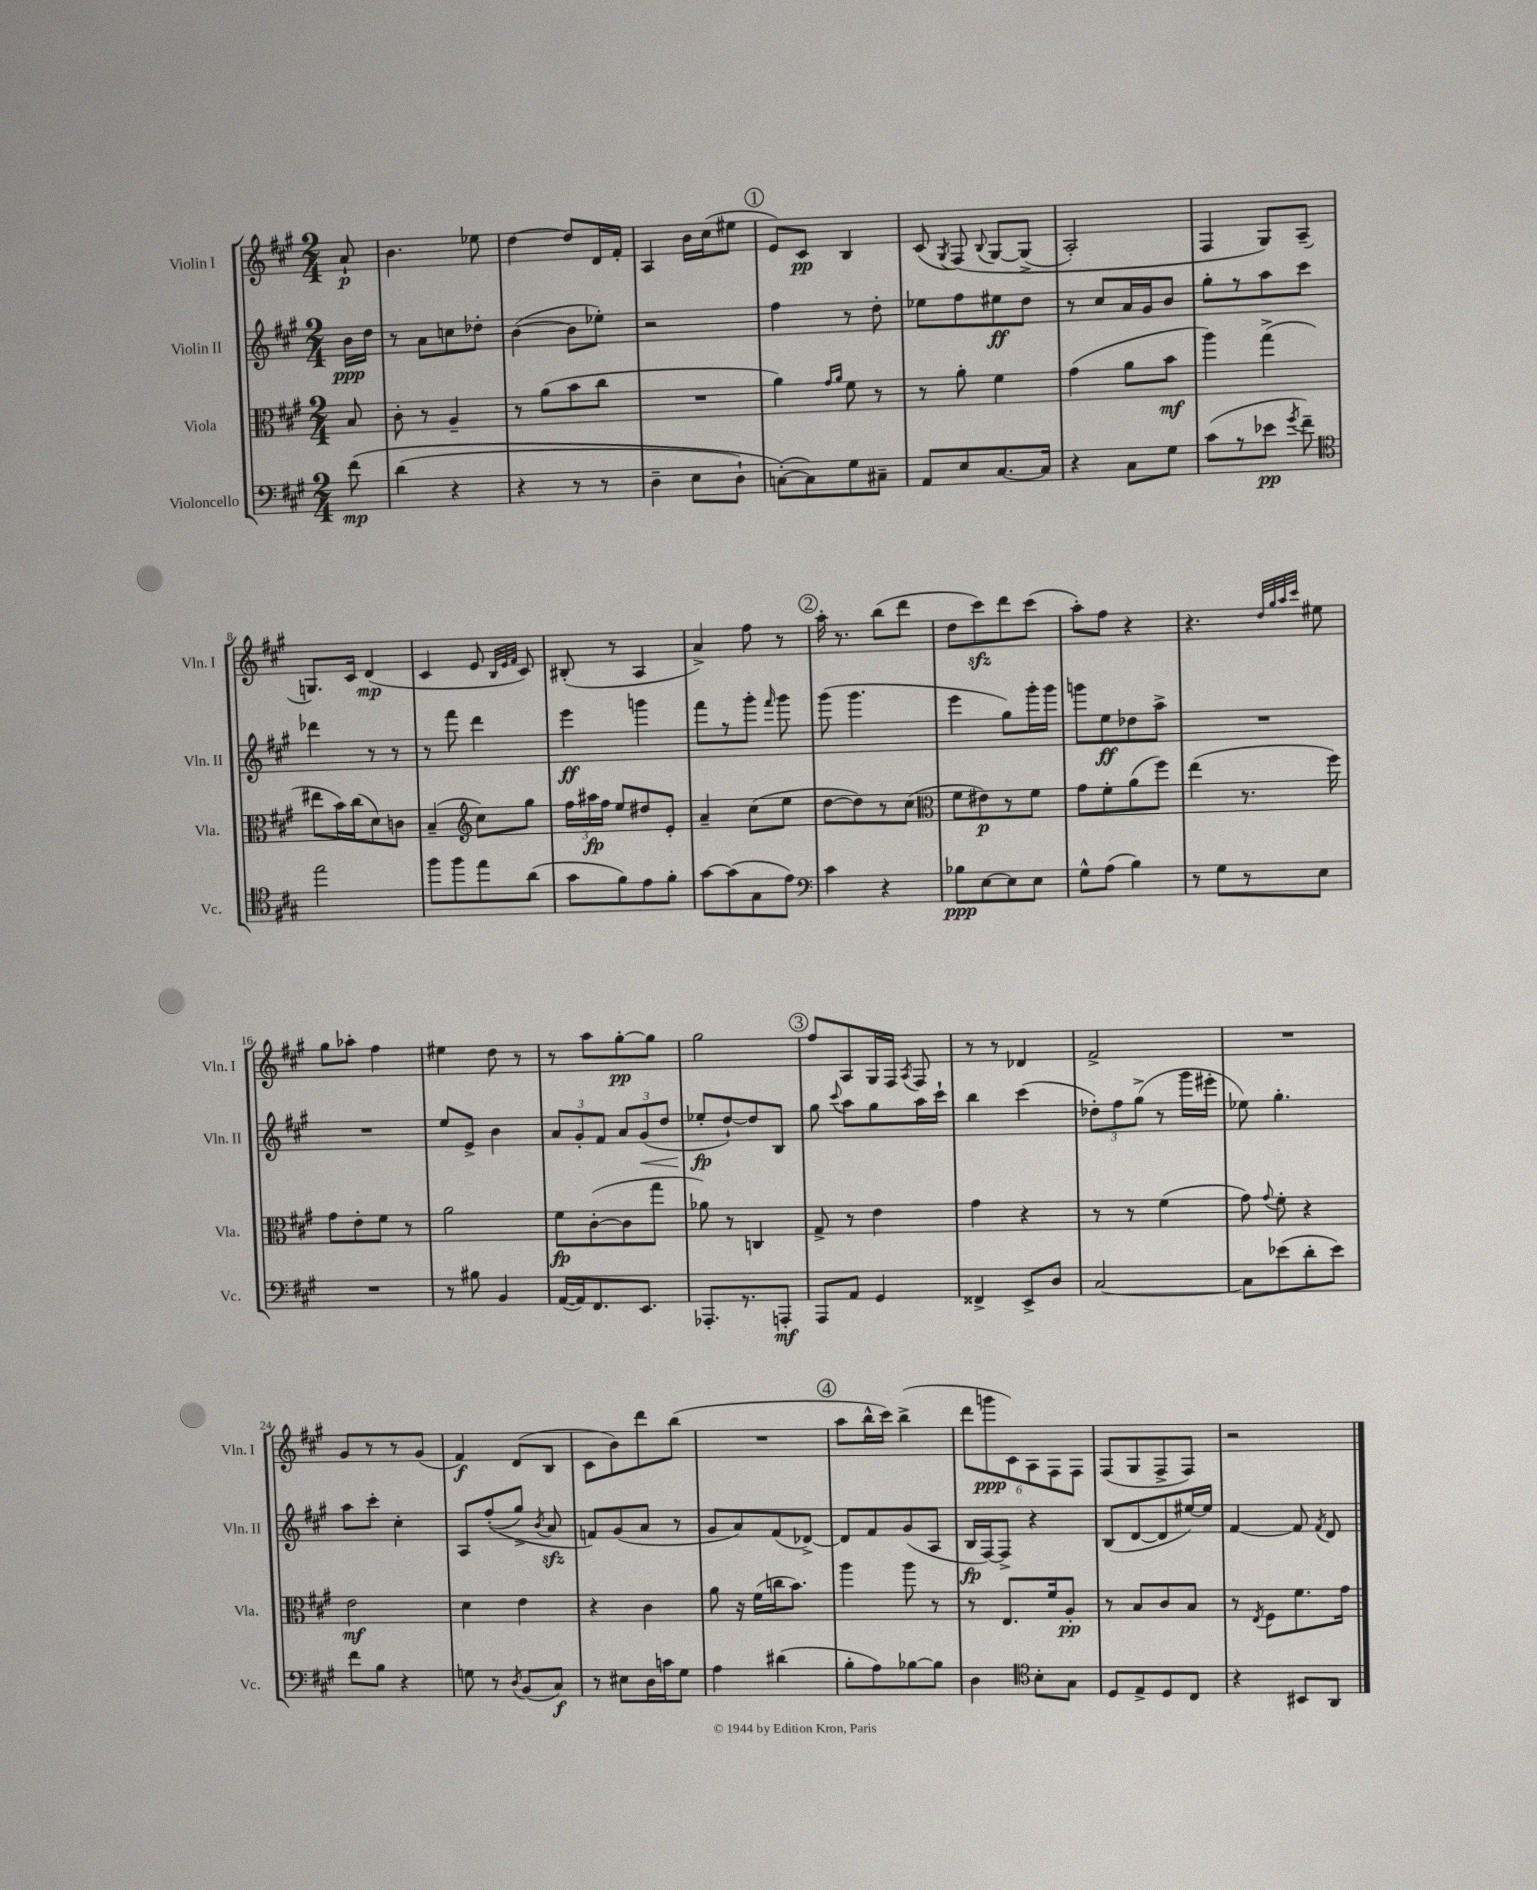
<<
\new StaffGroup <<
\new Staff = "s0" \with { instrumentName = "Violin I" shortInstrumentName = "Vln. I" } {
    \clef treble \key a \major \numericTimeSignature \time 2/4 \partial 8
    \autoBeamOff a'8-!\p |
    b'4. ees''8 |
    d''4~ d''8[ d'16 fis'16]-. |
    a4 b'16[ cis''16( eis''8] |
    \mark \markup { \circle "1" } e'8[) cis'8]\pp b4 |
    cis'8( \acciaccatura { gis8 } fis8)\( \appoggiatura { b8 } gis8[~ gis8]->( |
    a2-.) |
    fis4 gis8[\) a8]--( |
    g8.[) cis'16] d'4\mp( |
    cis'4 e'8 \grace { b32[ e'32 fis'32] } cis'8) |
    bis8-.( r8 a4 |
    a'4->) fis''8 r8 |
    \mark \markup { \circle "2" } a''16-. r8. b''8[( d'''8] |
    d''8[ cis'''8\sfz) d'''8 cis'''8]( |
    a''8[-.) fis''8] r4 |
    r4. \grace { d''32[ gis''32 a''32 cis'''32] } eis''8 |
    gis''8[ aes''8]-. fis''4 |
    eis''4 d''8 r8 |
    r8 a''8[ gis''8~-.\pp gis''8] |
    gis''2 |
    \mark \markup { \circle "3" } fis''8[ a8 gis16 fis16] \acciaccatura { a8 } fis8 |
    r8 r8 des'4 |
    fis'2-> |
    R2 |
    gis'8[ r8 r8 gis'8]( |
    fis'4\f) d'8[( b8] |
    cis'8[ b'8) d'''8 b''8]( |
    R2 |
    \mark \markup { \circle "4" } a''8[ b''16-^ cis'''16]) b''4->( |
    \tuplet 6/4 { d'''8[ g'''8\ppp cis'8) a8 fis8 fis8] } |
    fis8[( gis8 fis8-> fis8]) |
    r2 \bar "|." |
}
\new Staff = "s1" \with { instrumentName = "Violin II" shortInstrumentName = "Vln. II" } {
    \clef treble \key a \major \numericTimeSignature \time 2/4 \partial 8
    \autoBeamOff b'16[\ppp d''16] |
    r8 a'8[ c''8 des''8]-. |
    b'4~( b'8[ ees''8]-.) |
    r2 |
    \mark \markup { \circle "1" } fis''4 r8 d''8-. |
    ees''8[ fis''8 eis''8\ff d''8] |
    r8 cis''8[ a'16 gis'16 b'8] |
    gis''8[-. r8 a''8 cis'''8] |
    des'''4 r8 r8 |
    r8 fis'''8 d'''4 |
    e'''4\ff g'''4 |
    fis'''8[ r8 gis'''8]-. \grace { fis'''16 } gis'''8 |
    \mark \markup { \circle "2" } gis'''8( gis'''4. |
    e'''4 gis''8[) gis'''16-. gis'''16] |
    g'''8[ e''8\ff des''8 a''8]-> |
    R2 |
    R2 |
    e''8[ e'8]-> b'4 |
    \tuplet 3/2 { a'8[ gis'8-. fis'8] } \tuplet 3/2 { a'8[ gis'8\<( d''8] } |
    ees''8[-.\fp\! d''8~-!) d''8 b8] |
    \mark \markup { \circle "3" } gis''8 \appoggiatura { cis'''8 } a''8[ gis''8 a''16 cis'''16]-! |
    b''4 cis'''4( |
    \tuplet 3/2 { des''8[-.) fis''8 gis''8]->( } r8 gis'''16[ eis'''16]-. |
    ees''8) gis''4.-. |
    a''8[ cis'''8]-. cis''4-. |
    a8[ fis''8-.(\( gis''8]->) \acciaccatura { b'8 } a'8\sfz |
    f'8[\) gis'8( a'8] r8 |
    gis'8[ a'8) fis'8( des'8]~->) |
    \mark \markup { \circle "4" } des'8[ fis'8 gis'8( a8] |
    b16[\fp fis16~) fis8]-> r4 |
    b8[( d'8~ d'8 eis''16~) eis''16] |
    fis'4~ fis'8 \acciaccatura { fis'8 } d'8 \bar "|." |
}
\new Staff = "s2" \with { instrumentName = "Viola" shortInstrumentName = "Vla." } {
    \clef alto \key a \major \numericTimeSignature \time 2/4 \partial 8
    \autoBeamOff b8 |
    cis'8-. r8 a4-- |
    r8 a'8[( b'8 cis''8] |
    R2 |
    \mark \markup { \circle "1" } a'4) \grace { gis'16[ a'16] } fis'8 r8 |
    r8 a'8-. fis'4 |
    gis'4( a'8[ b'8]\mf |
    a''4) gis''4->( |
    eis''8[ b'16) cis''16( d'8) c'8] |
    b4--( \clef treble cis''8[) gis''8] |
    \tuplet 3/2 { fis''16[ ais''16\fp fis''16] } e''8[ dis''8 e'8]-. |
    a'4-- cis''8[( e''8] |
    \mark \markup { \circle "2" } d''8[~ d''8) r8 cis''8]( |
    \clef alto fis'8[ eis'8\p) r8 fis'8] |
    gis'8[ fis'8-. a'8( fis''8]) |
    e''4( r8. fis''16) |
    gis'8[ e'8-. fis'8] r8 |
    a'2 |
    fis'8[\fp cis'8~-.( cis'8 gis''8] |
    aes'8) r8 c4 |
    \mark \markup { \circle "3" } gis8-> r8 e'4 |
    gis'4 r4 |
    r8 r8 fis'4( |
    gis'8) \appoggiatura { gis'8 } fis'8-. r4 |
    e'2\mf |
    d'4 e'4 |
    r4 cis'4 |
    a'8 r16 fis'16[( c''16 b'8.]) |
    \mark \markup { \circle "4" } a''4 a''8 r8 |
    r8 e8.[ fis'16 a8]-.\pp |
    r8 b8[ cis'8 b8] |
    r8 \acciaccatura { e8 } fis8[ fis'8. gis'16] \bar "|." |
}
\new Staff = "s3" \with { instrumentName = "Violoncello" shortInstrumentName = "Vc." } {
    \clef bass \key a \major \numericTimeSignature \time 2/4 \partial 8
    \autoBeamOff fis'8\mp\( |
    d'4( r4 |
    r4 r8 r8 |
    d4-- e8[ d8]-!) |
    \mark \markup { \circle "1" } c8[~-.(\) c8) gis8 cis8]-- |
    a,8[ e8 cis8.~ cis16] |
    r4 cis8[ gis8] |
    cis'8[( r8 ees'8]\pp \acciaccatura { gis'8 } fis'8--) |
    \clef tenor e''2 |
    fis''8[ fis''8 e''8 a'8]( |
    gis'8[ fis'8) e'8 fis'8]-. |
    gis'8[~ gis'8( gis8 e'8]) |
    \mark \markup { \circle "2" } \clef bass cis'4 r4 |
    bes8[\ppp e8~ e8 e8] |
    gis8[-^ a8]( b4) |
    r8 gis8[ r8 e8] |
    R2 |
    r8 bis8 b,4 |
    a,16[~( a,16) fis,8. e,8.] |
    aes,,8.[-. r8. a,,8]-.\mf |
    \mark \markup { \circle "3" } a,,8[ a,8] gis,4 |
    fisis,4-> e,8[-> d8] |
    cis2~ |
    cis8[ ees'8( d'8-. ees'8]) |
    fis'8[ b8] r4 |
    g8 r8 \acciaccatura { d8 } b,8[( cis8]\f) |
    r8 eis8[ d16 c'16 gis8] |
    a4 dis'4( |
    \mark \markup { \circle "4" } b8[-. a8) bes8~ bes8] |
    d4 \clef tenor b8[-. gis8] |
    d8[ e8-> d8 cis8] |
    r4 bis,8[ a,8] \bar "|." |
}
>>
>>
